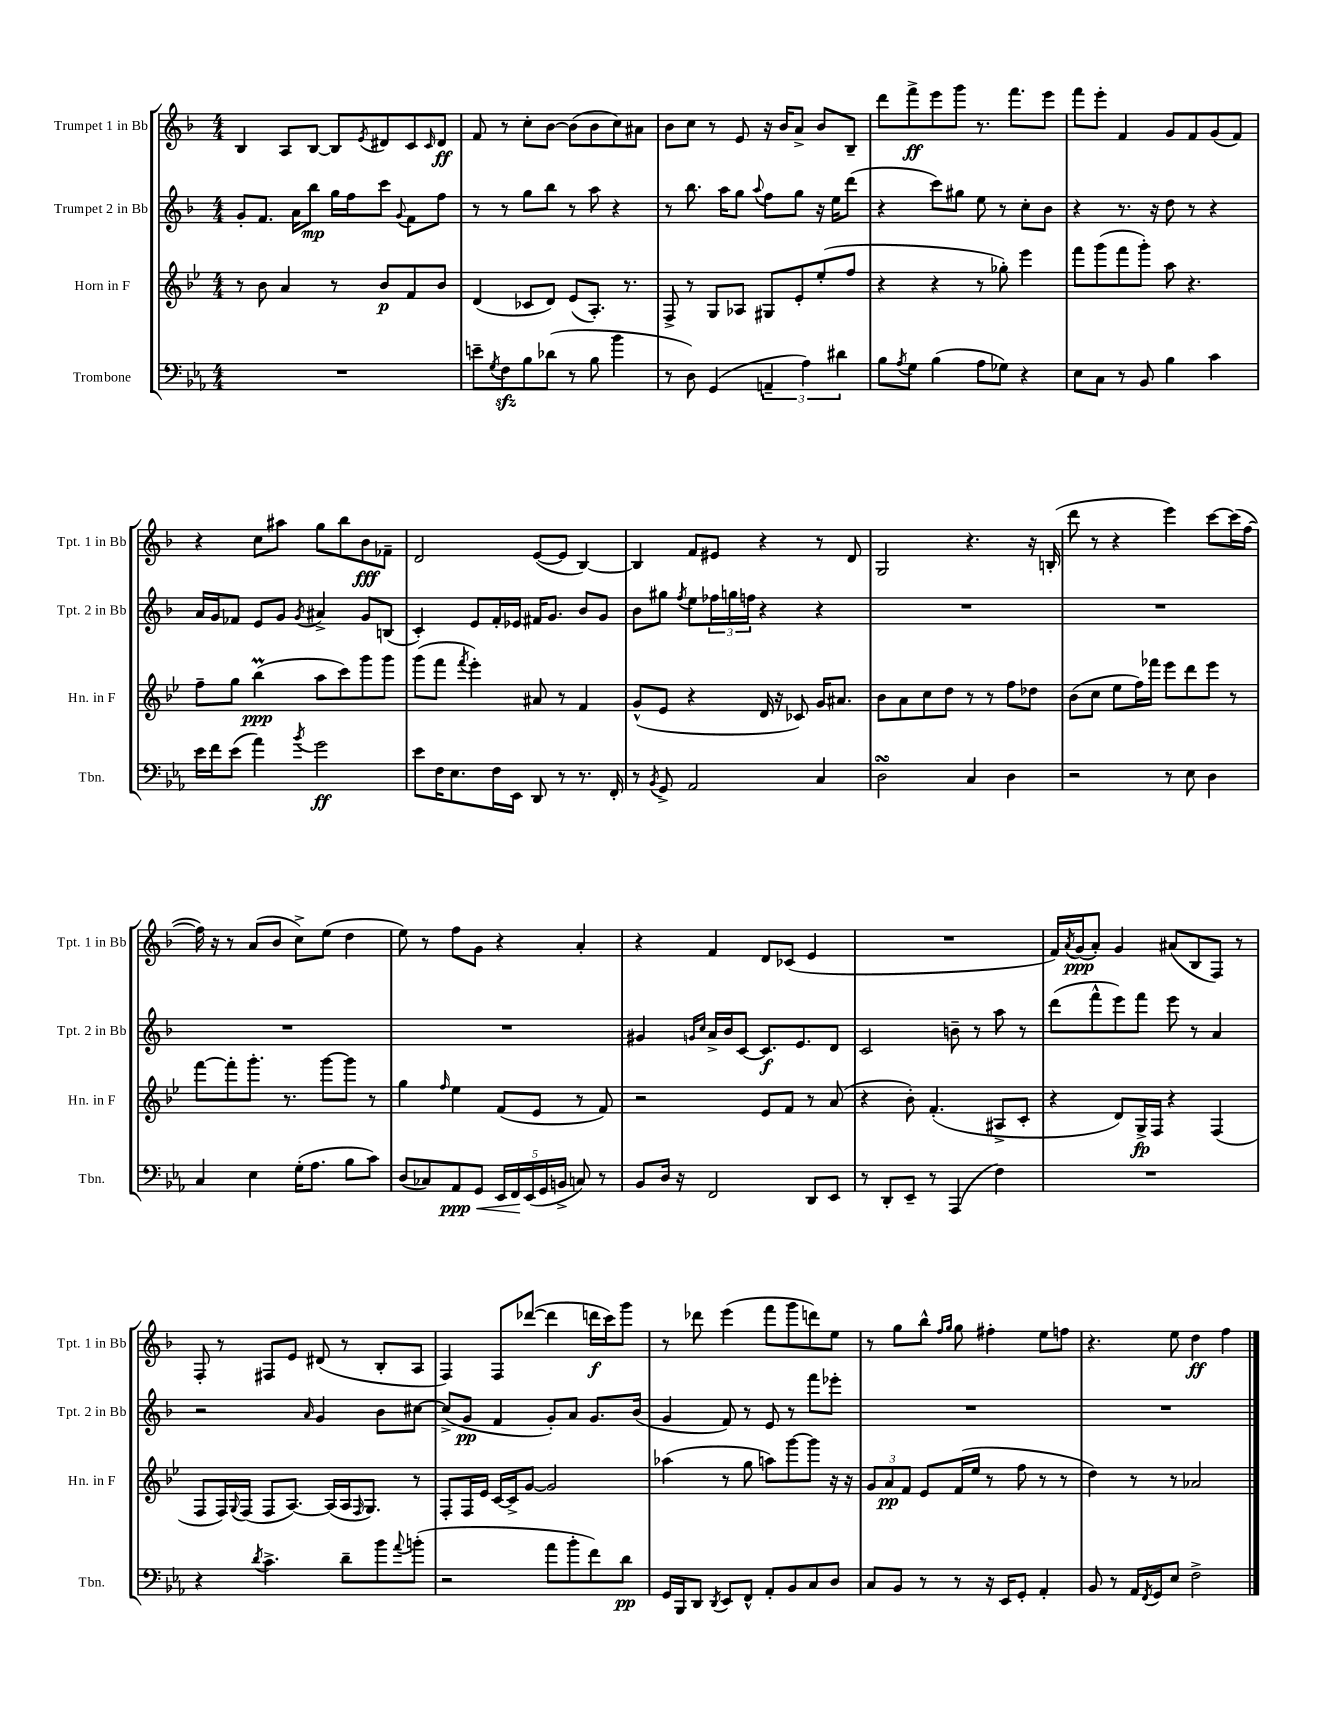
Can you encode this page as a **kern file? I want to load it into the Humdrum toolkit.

**kern	**kern	**kern	**kern
*staff4	*staff3	*staff2	*staff1
*clefF4	*clefG2	*clefG2	*clefG2
*k[b-e-a-]	*k[b-e-]	*k[b-]	*k[b-]
*M4/4	*M4/4	*M4/4	*M4/4
1r	8r	8g'/L	4B-/
.	8b-\	8.f/J	.
.	4a/	.	8A/L
.	.	16a\LK	.
.	.	8bb-\J	[8B-/J
.	8r	16gg\LL	8B-/]L
.	.	16ff\J	.
.	.	.	8qe/
.	8b-/L	8ccc\J	8d#/
.	.	8qqg/	.
.	8f/	8f\L	8c/
.	.	.	16qqc/
.	8b-/J	8ff\J	8d#/J
=	=	=	=
8e~\L	(4d/	8r	8f/
8qG/	.	.	.
8F\	.	8r	8r
8B-\	8c-/L	8gg\L	8cc'\L
(8d-\J	8d/J)	8bb-\J	[8b-\J
8r	(8e-/L	8r	(8b-\]L
8B-\	8.A'/J)	8aa\	8b-\
4b-\	.	4r	8cc\)
.	8.r	.	.
.	.	.	8a#\J
=	=	=	=
8r	8F^/	8r	8b-\L
8D\)	8r	8.bb-\	8cc\J
(4GG/	8G/L	.	8r
.	.	16aa\LK	.
.	8A-/J	8gg\J	8e/
.	.	8qqaa/	.
6AA~/	8G#/L	8ff\L	16r
.	.	.	16b-/LK
.	8e-'/	8gg\J	8a^/J
6A-\)	.	.	.
.	(8ee-'/	16r	8b-/L
.	.	16ee\LK	.
6d#\	.	.	.
.	8ff/J	(8ddd\J	8B-~/J
=	=	=	=
8B-\L	4r	4r	8ddd\L
8qA-/	.	.	.
8G\J	.	.	8fff^\
(4B-\	4r	8ccc\L)	8eee\
.	.	8gg#\J	8ggg\J
8A-\L	8r	8ee\	8.r
8G-\J)	8gg-'\)	8r	.
.	.	.	8.fff\L
4r	4eee-\	8cc'\L	.
.	.	8b-\J	8eee\J
=	=	=	=
8E-\L	8fff\L	4r	8fff\L
8C\J	(8ggg\	.	8eee'\J
8r	8fff\	8.r	4f/
8BB-/	8ggg'\J)	.	.
.	.	16r	.
4B-\	8aa\	8dd\	8g/L
.	4.r	8r	8f/
4c\	.	4r	(8g/
.	.	.	8f/J)
=	=	=	=
16e-\LL	8ff~\L	16a/LL	4r
16f\J	.	16g/J	.
(8e-\J	8gg\J	8f-/J	.
4a-\)	(4bb-\	8e/L	8cc\L
.	.	8g/J	8aa#\J
8qb-/	.	8qg/	.
2g\	8aa\L	4a#^/	8gg\L
.	8ccc\)	.	8bb-\
.	8ggg\	8g/L	8b-\
.	8ggg\J	(8B/J	8f-~\J
=	=	=	=
8e-\L	(8ggg\L	4c'/)	2d/
16F\K	8fff\J	.	.
8.E-\	.	.	.
.	8qfff/	.	.
.	4eee-'\)	8e/L	.
16F\L	.	16f'/L	.
16EE-\JJ	.	16e-/JJ	.
8DD/	8a#/	16f#/LK	([8e/L
.	.	8.g/J	.
8r	8r	.	8e/]J
8.r	4f/	8b-/L	[4B-/)
.	.	8g/J	.
16FF'/	.	.	.
=	=	=	=
8r	(8g^^/L	8b-\L	4B-/]
8qBB-/	.	.	.
8GG^/	8e-/J	8gg#\J	.
.	.	8qff/	.
2AA-/	4r	8ee\L	8f/L
.	.	24ff-\L	8e#/J
.	.	24gg\	.
.	.	24ff\JJ	.
.	16d/	4r	4r
.	16r	.	.
.	8c-/)	.	.
4C/	16g/LK	4r	8r
.	8.a#/J	.	.
.	.	.	8d/
=	=	=	=
2D\	8b-\L	1r	2G/
.	8a\	.	.
.	8cc\	.	.
.	8dd\J	.	.
4C/	8r	.	4.r
.	8r	.	.
4D\	8ff\L	.	.
.	8dd-\J	.	16r
.	.	.	(16B'/
=	=	=	=
2r	(8b-\L	1r	8ddd\
.	8cc\J	.	8r
.	8ee-\L	.	4r
.	16ff\L)	.	.
.	16fff-\JJ	.	.
8r	8eee-\L	.	4eee\)
8E-\	8ddd\	.	.
4D\	8eee-\J	.	[8ccc\L
.	8r	.	(16ccc\]L
.	.	.	[16ff\JJ
=	=	=	=
4C/	[8fff\L	1r	16ff\])
.	.	.	16r
.	8fff'\]	.	8r
4E-\	8.ggg'\J	.	(8a/L
.	.	.	8b-/J
.	8.r	.	.
(16G'\LK	.	.	8cc^\L)
8.A-\J	.	.	.
.	[8ggg\L	.	(8ee\J
8B-\L	8ggg\]J	.	4dd\
8c\J)	8r	.	.
=	=	=	=
(8D/L	4gg\	1r	8ee\)
8C-/)	.	.	8r
.	16qqff/	.	.
8AA-/	4ee-\	.	8ff\L
8GG/J	.	.	8g\J
20EE-/LL	(8f/L	.	4r
20FF/	.	.	.
(20EE-/	.	.	.
.	8e-/J	.	.
20GG/	.	.	.
20BB^/JJ	.	.	.
8C/)	8r	.	4a'/
8r	8f/)	.	.
=	=	=	=
8BB-/L	2r	4g#/	4r
16D/Jk	.	.	.
16r	.	.	.
.	.	16qqg/LL	.
.	.	16qqcc/JJ	.
2FF/	.	16a^/LL	4f/
.	.	16b-/J	.
.	.	[8c/J	.
.	8e-/L	8.c/]L	8d/L
.	8f/J	.	(8c-/J
.	.	8.e/	.
8DD/L	8r	.	4e/
8EE-/J	(8a/	8d/J	.
=	=	=	=
8r	4r	2c/	1r
8DD'/L	.	.	.
8EE-~/J	8b-'\)	.	.
8r	(4.f'/	.	.
(4AAA-/	.	8b~\	.
.	.	8r	.
4F\)	8A#^/L	8aa\	.
.	8c'/J	8r	.
=	=	=	=
1r	4r	(8ddd\L	16f/LL)
.	.	.	8qa/
.	.	.	(16g/J
.	.	8fff^^\	8a'/J)
.	8d/L)	8eee\)	4g/
.	16G^/L	8fff\J	.
.	16F/JJ	.	.
.	4r	8eee\	(8a#/L
.	.	8r	8B-/
.	(4F/	4a/	8F/J)
.	.	.	8r
=	=	=	=
4r	8F/L	2r	8F'/
.	16F/L)	.	8r
.	8qqG/	.	.
.	(16F/JJ	.	.
8qd/	.	.	.
4.c^\	8F/L	.	8F#/L
.	[8.A/J)	.	8e/J
.	.	16qqa/	.
.	.	4g/	(8d#/
.	(16A/]LL	.	.
8d~\L	16A/J	.	8r
.	16qqF/	.	.
.	8.G/J)	.	.
8b-\	.	8b-\L	8B-'/L
8qqa-/	.	.	.
(8b'\J	8r	[8cc#\J	8A/J
=	=	=	=
2r	8F'/L	(8cc#^/]L	4F/)
.	16F/L	8g/J	.
.	16e-/JJ	.	.
.	[16c/LL	4f/	8F/L
.	16c^/]J	.	.
.	[8g/J	.	([8ddd-/J
8a-\L	2g/]	8g'/L)	4ddd-\]
8b-'\	.	8a/J	.
8f\)	.	8.g/L	16ddd\LL
.	.	.	16ccc\J)
8d\J	.	.	8ggg\J
.	.	(16b-/Jk	.
=	=	=	=
16GG/LL	(4aa-\	4g/	8r
16BBB-/J	.	.	.
8DD/J	.	.	8ddd-\
8qDD/	.	.	.
8EE-/L	8r	8f/)	(4eee\
8FF^^/J	8gg\	8r	.
8AA-'/L	8aa\L)	8e/	8fff\L
8BB-/	[8ggg\	8r	8ggg\
8C/	8ggg\]J	8fff\L	8ddd\)
8D/J	16r	8eee-'\J	8ee\J
.	16r	.	.
=	=	=	=
8C/L	12g/L	1r	8r
.	12a/	.	.
8BB-/J	.	.	8gg\L
.	12f/J	.	.
8r	8e-/L	.	8bb-^^\J
.	.	.	16qqff/LL
.	.	.	16qqgg/JJ
8r	(16f/L	.	8gg\
.	16ee-/JJ	.	.
16r	8r	.	4ff#'\
16EE-/LK	.	.	.
8GG'/J	8ff\	.	.
4AA-'/	8r	.	8ee\L
.	8r	.	8ff\J
=	=	=	=
8BB-/	4dd\)	1r	4.r
8r	.	.	.
16AA-/LL	8r	.	.
8qFF/	.	.	.
16GG/J	.	.	.
8E-/J	8r	.	8ee\
2F^\	2a-/	.	4dd\
.	.	.	4ff\
==	==	==	==
*-	*-	*-	*-
